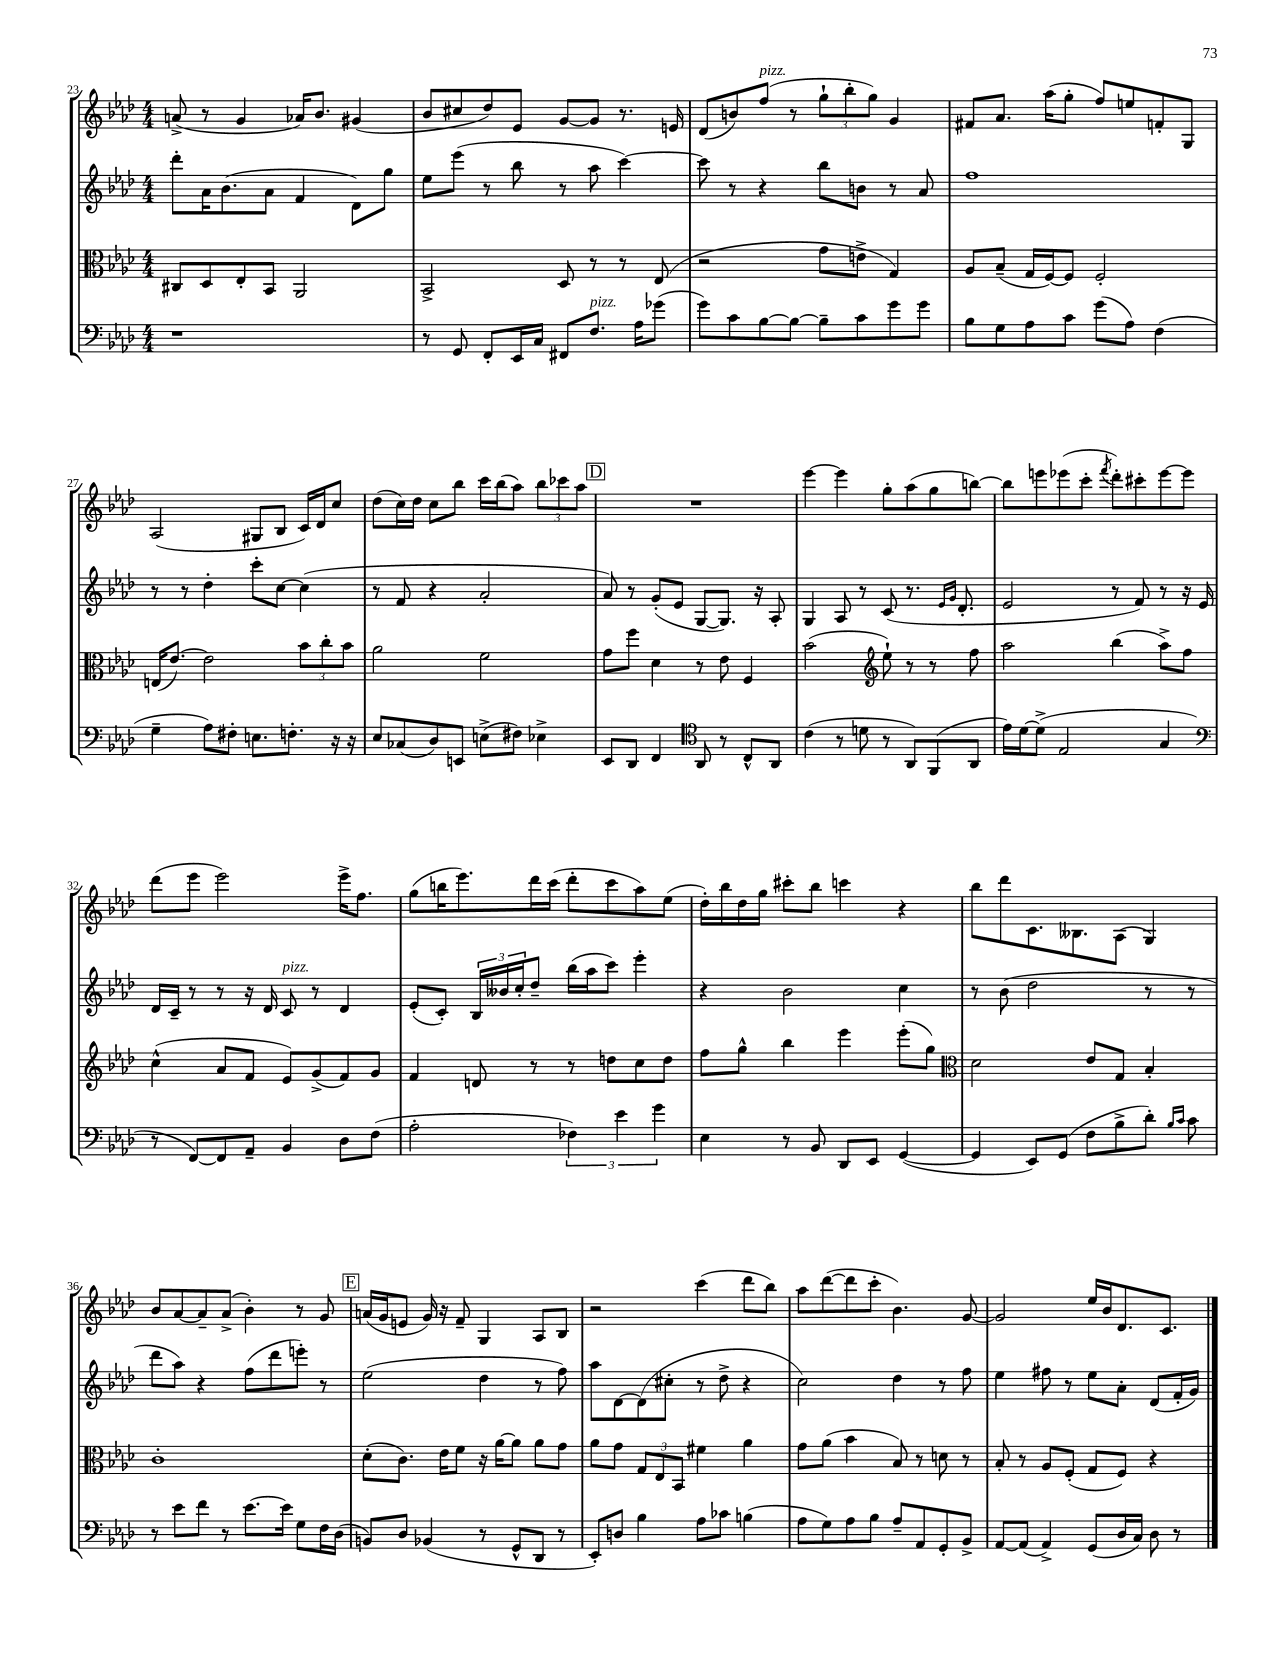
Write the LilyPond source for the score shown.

<<
\new StaffGroup <<
\new Staff = "s0" {
    \clef treble \key aes \major \numericTimeSignature \time 4/4
    a'8->( r8 g'4 aes'16) bes'8. gis'4( |
    bes'8 cis''8 des''8) ees'8 g'8~ g'8 r8. e'16 |
    des'8( b'8) f''8^\markup { \italic "pizz." }( r8 \tuplet 3/2 { g''8-! bes''8-. g''8) } g'4 |
    fis'8 aes'8. aes''16( g''8-. f''8) e''8 f'8-. g8 |
    aes2( gis8 bes8 c'16) des'16 c''8 |
    des''8( c''16) des''16 c''8 bes''8 c'''16 bes''16( aes''8) \tuplet 3/2 { bes''8 ces'''8 aes''8 } |
    \mark \markup { \box "D" } R1 |
    ees'''4~ ees'''4 g''8-. aes''8( g''8 b''8~) |
    b''8 e'''8 ees'''8( c'''8-. \acciaccatura { f'''8 } des'''8-.) cis'''8-. ees'''8~ ees'''8 |
    des'''8( ees'''8 ees'''2) ees'''16-> f''8. |
    g''8( b''16 ees'''8.) des'''16 c'''16( des'''8-. c'''8 aes''8) ees''8( |
    des''16-.) bes''16 des''16 g''16 cis'''8-. bes''8 c'''4 r4 |
    bes''8 des'''8 c'8. beses8. aes8( g4) |
    bes'8 aes'8~ aes'8-- aes'8->( bes'4-.) r8 g'8 |
    \mark \markup { \box "E" } a'16( g'16 e'8 g'16) r16 f'8-- g4 aes8 bes8 |
    r2 c'''4( des'''8 bes''8) |
    aes''8 des'''8~( des'''8 c'''8-. bes'4.) g'8~ |
    g'2 ees''16 bes'16 des'8. c'8. \bar "|." |
}
\new Staff = "s1" {
    \clef treble \key aes \major \numericTimeSignature \time 4/4
    des'''8-. aes'16 bes'8.( aes'8 f'4 des'8) g''8 |
    ees''8 ees'''8( r8 bes''8 r8 aes''8 c'''4~) |
    c'''8 r8 r4 bes''8 b'8 r8 aes'8 |
    f''1 |
    r8 r8 des''4-. c'''8-. c''8~ c''4( |
    r8 f'8 r4 aes'2-. |
    \mark \markup { \box "D" } aes'8) r8 g'8-.( ees'8 g8~ g8.) r16 aes8-. |
    g4 aes8 r8 c'8( r8. \grace { ees'16 g'16 } des'8.-. |
    ees'2 r8 f'8) r8 r16 ees'16 |
    des'16 c'16-- r8 r8 r16 des'16 c'8^\markup { \italic "pizz." } r8 des'4 |
    ees'8-.( c'8-.) \tuplet 3/2 { bes16 beses'16 c''16-. } des''8-- bes''16( aes''16 c'''8) ees'''4-. |
    r4 bes'2 c''4 |
    r8 bes'8( des''2 r8 r8 |
    des'''8 aes''8) r4 f''8( des'''8 e'''8-.) r8 |
    \mark \markup { \box "E" } ees''2( des''4 r8 f''8) |
    aes''8 des'8~ des'8( cis''8-. r8 des''8-> r4 |
    c''2) des''4 r8 f''8 |
    ees''4 fis''8 r8 ees''8 aes'8-. des'8( f'16-. g'16) \bar "|." |
}
\new Staff = "s2" {
    \clef alto \key aes \major \numericTimeSignature \time 4/4
    cis8 des8 ees8-. bes,8 aes,2 |
    bes,2-> des8 r8 r8 ees8( |
    r2 g'8 e'8-> g4) |
    aes8 bes8--( g16 f16~) f8 f2-. |
    e16( ees'8.~) ees'2 \tuplet 3/2 { bes'8 c''8-. bes'8 } |
    aes'2 f'2 |
    \mark \markup { \box "D" } g'8 f''8 des'4 r8 ees'8 f4 |
    bes'2( \clef treble ees''8-!) r8 r8 f''8 |
    aes''2 bes''4( aes''8->) f''8 |
    c''4-^( aes'8 f'8 ees'8) g'8->( f'8) g'8 |
    f'4 d'8 r8 r8 d''8 c''8 d''8 |
    f''8 g''8-^ bes''4 ees'''4 ees'''8-.( g''8) |
    \clef alto des'2 ees'8 g8 bes4-. |
    c'1-. |
    \mark \markup { \box "E" } des'8-.( c'8.) ees'16 f'8 r16 aes'16~ aes'8 aes'8 g'8 |
    aes'8 g'8 \tuplet 3/2 { g8 ees8 bes,8 } fis'4 aes'4 |
    g'8 aes'8( bes'4 bes8) r8 d'8 r8 |
    bes8-. r8 aes8 f8-.( g8 f8) r4 \bar "|." |
}
\new Staff = "s3" {
    \clef bass \key aes \major \numericTimeSignature \time 4/4
    r1 |
    r8 g,8 f,8-. ees,16 c16 fis,8 f8.^\markup { \italic "pizz." } aes16 ges'8( |
    g'8) c'8 bes8~ bes8~ bes8-- c'8 g'8 g'8 |
    bes8 g8 aes8 c'8 g'8( aes8) f4( |
    g4-- aes8) fis8-. e8. f8.-. r16 r16 |
    ees8 ces8( des8) e,8 e8->( fis8) ees4-> |
    \mark \markup { \box "D" } ees,8 des,8 f,4 \clef tenor aes,8 r8 c8-^ aes,8 |
    c'4( r8 d'8 r8 aes,8) f,8( aes,8 |
    ees'16) des'16~ des'8->( ees2 g4 |
    \clef bass r8 f,8~) f,8 aes,8-- bes,4 des8 f8( |
    aes2-. \tuplet 3/2 { fes4) ees'4 g'4 } |
    ees4 r8 bes,8 des,8 ees,8 g,4~( |
    g,4 ees,8) g,8( f8 bes8-> des'8-.) \grace { bes16 c'16 } c'8 |
    r8 ees'8 f'8 r8 ees'8.~ ees'16 g8 f16 des16( |
    \mark \markup { \box "E" } b,8) des8 bes,4( r8 g,8-^ des,8 r8 |
    ees,8-.) d8 bes4 aes8 ces'8 b4( |
    aes8 g8) aes8 bes8 aes8-- aes,8 g,8-. bes,8-> |
    aes,8~ aes,8( aes,4->) g,8( des16 c16) des8 r8 \bar "|." |
}
>>
>>
\layout { \context { \Score currentBarNumber = #23 } }
